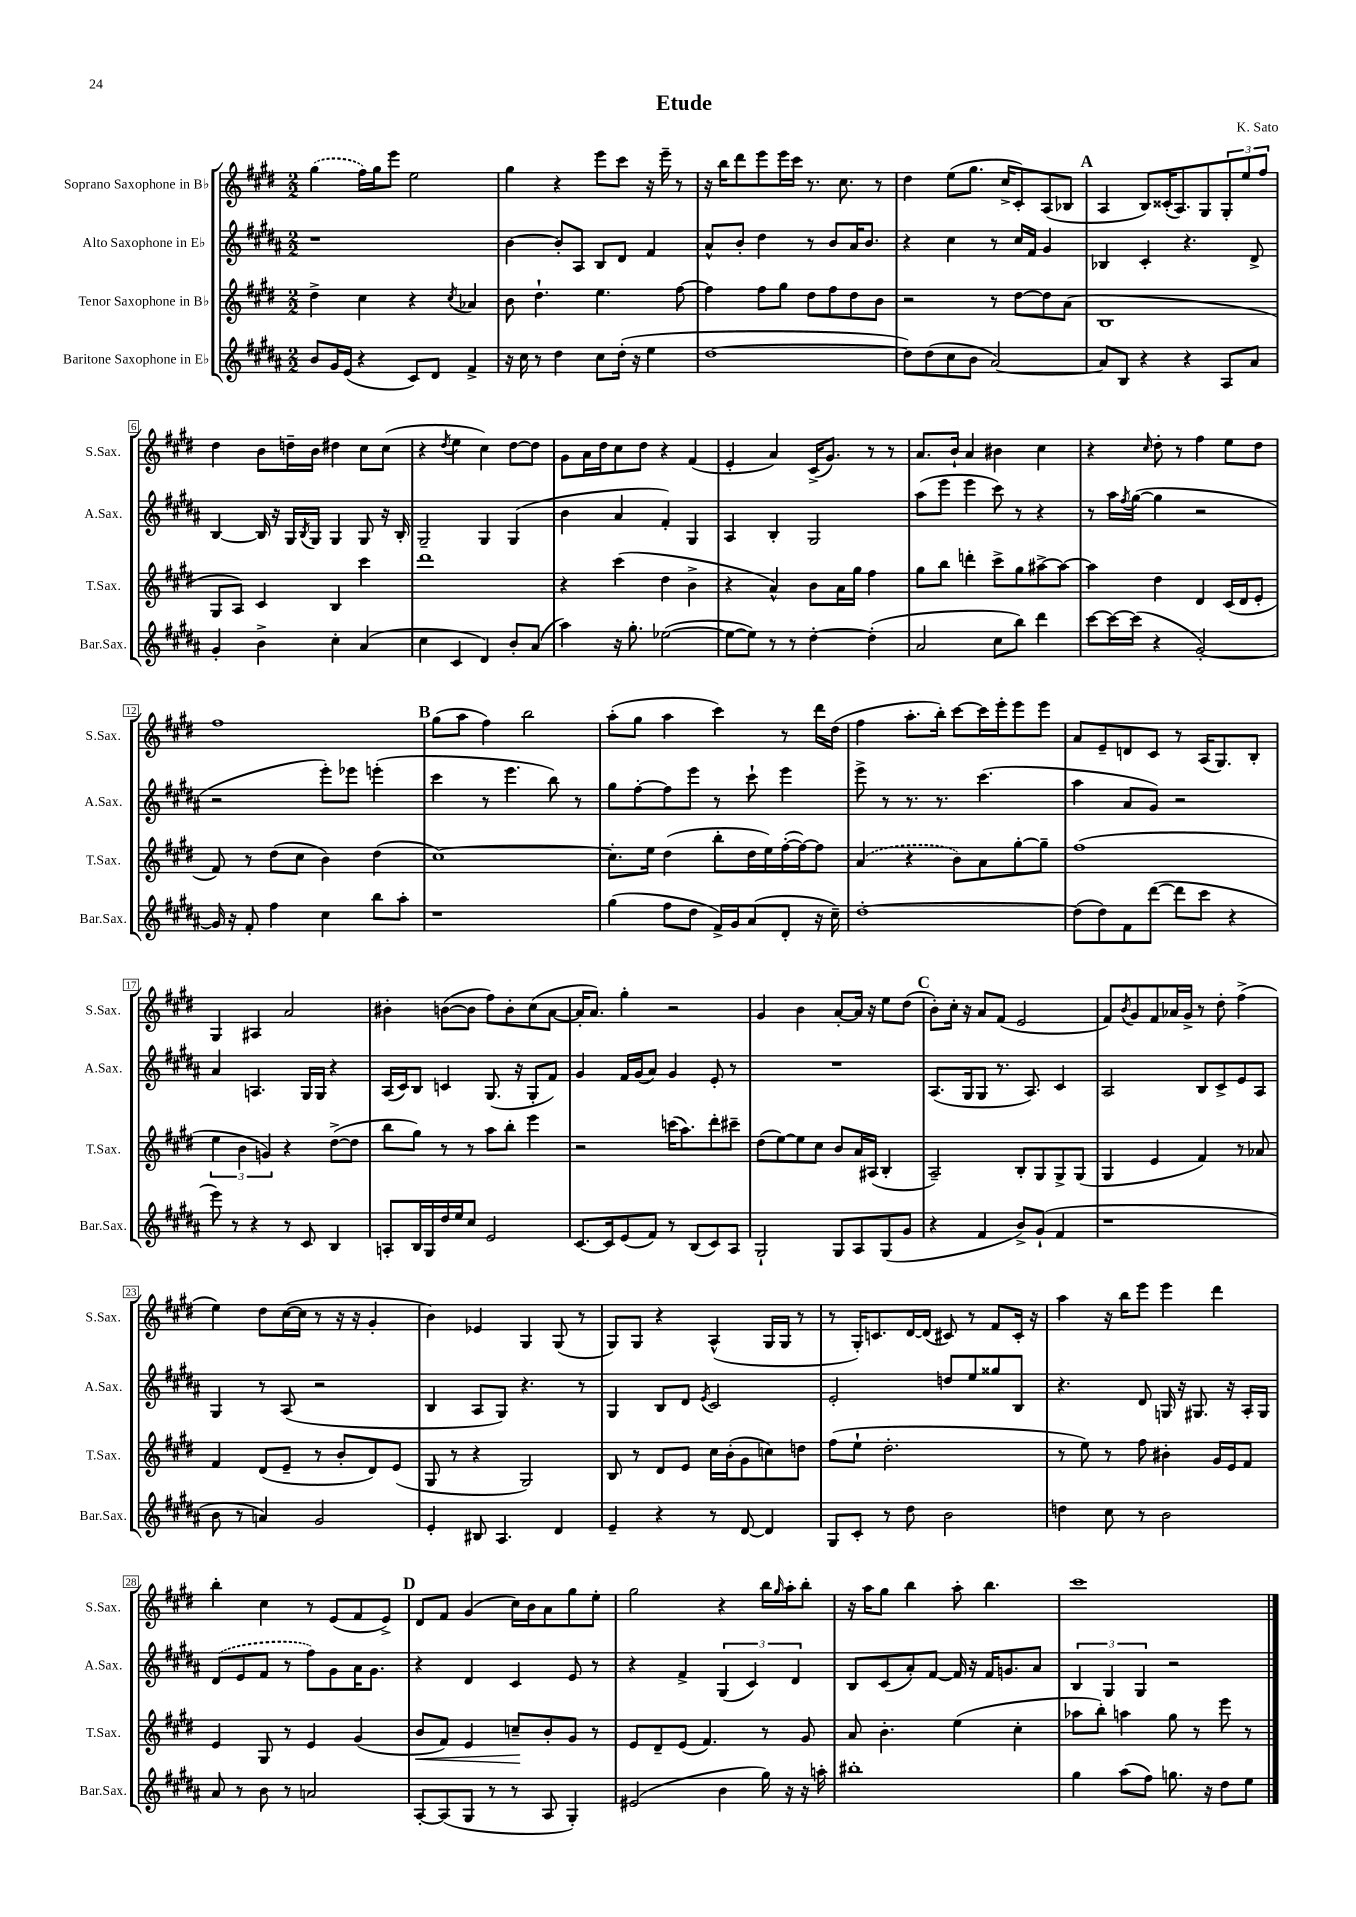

**kern	**kern	**kern	**kern
*staff4	*staff3	*staff2	*staff1
*clefG2	*clefG2	*clefG2	*clefG2
*k[f#c#g#d#a#]	*k[f#c#g#d#]	*k[f#c#g#d#a#]	*k[f#c#g#d#]
*M2/2	*M2/2	*M2/2	*M2/2
8b/L	4dd#^\	1r	(4gg#\
16g#/L	.	.	.
(16e/JJ	.	.	.
4r	4cc#\	.	16ff#\LL)
.	.	.	16gg#\J
.	.	.	8eee\J
8c#/L)	4r	.	2ee\
8d#/J	.	.	.
.	8qcc#/	.	.
4f#^/	4a-/	.	.
=	=	=	=
16r	8b\	[4b\	4gg#\
16cc#\	.	.	.
8r	4.dd#`\	.	.
4dd#\	.	8b'/]L	4r
.	.	8A#/J	.
8cc#\L	4.ee\	8B/L	8eee\L
(16dd#'\Jk	.	8d#/J	8ccc#\J
16r	.	.	.
4ee\	.	4f#/	16r
.	.	.	16eee~\
.	[8ff#\	.	8r
=	=	=	=
[1dd#	4ff#\]	8a#^^/L	16r
.	.	.	16bb\LK
.	.	8b'/J	8ddd#\
.	8ff#\L	4dd#\	8eee\
.	8gg#\J	.	16eee\L
.	.	.	16ccc#\JJ
.	8dd#\L	8r	8.r
.	8ff#\	8b/L	.
.	.	.	8.cc#\
.	8dd#\	16a#/K	.
.	.	8.b/J	.
.	8b\J	.	8r
=	=	=	=
8dd#\]L)	2r	4r	4dd#\
(8dd#\	.	.	.
8cc#\	.	4cc#\	(8ee\L
8b\J	.	.	8.gg#\J
[2a#/)	8r	8r	.
.	.	.	16cc#^/LK
.	[8dd#\L	16cc#/LL	8c#'/)
.	.	16f#/JJ	.
.	8dd#\]	4g#/	(8A/
.	(8a\J	.	8B-/J
=	=	=	=
8a#/]L	1B	4B-/	4A/
8B/J	.	.	.
4r	.	4c#'/	8B/L)
.	.	.	(16c##'/K
.	.	.	8.A/)
4r	.	4.r	.
.	.	.	8G#/
8A#/L	.	.	12G#'/
.	.	.	12ee/
8a#/J	.	8d#^/	.
.	.	.	12ff#/J
=	=	=	=
4g#'/	8G#/L	[4B/	4dd#\
.	8A/J)	.	.
4b^\	4c#/	16B/]	8b\L
.	.	16r	.
.	.	16G#/LL	16dd~\L
.	.	8qB/	.
.	.	16G#/JJ	16b\JJ
4cc#'\	4B/	4G#/	4dd#\
(4a#/	4ccc#\	8G#/	8cc#\L
.	.	16r	(8cc#\J
.	.	16B'/	.
=	=	=	=
4cc#\	1ddd#	2G#~/	4r
.	.	.	8qdd#/
4c#/	.	.	4ee\
4d#/)	.	4G#/	4cc#\)
8b'/L	.	(4G#/	[8dd#\L
(8a#/J	.	.	8dd#\]J
=	=	=	=
4aa#\)	4r	4b\	8g#\L
.	.	.	16a\L
.	.	.	16dd#\J
16r	(4ccc#\	4a#/	8cc#\
8.gg#'\	.	.	.
.	.	.	8dd#\J
([2ee-\	4dd#\	4f#'/)	4r
.	4b^\	4G#/	(4f#/
=	=	=	=
8ee-\_L	4r	4A#/	4e'/
8ee-\]J)	.	.	.
8r	4a^^/)	4B'/	4a/)
8r	.	.	.
[4dd#'\	8b\L	2G#/	(16c#^/LK
.	.	.	8.g#/J)
.	16a\L	.	.
.	16gg#\JJ	.	.
(4dd#'\]	4ff#\	.	8r
.	.	.	8r
=	=	=	=
2a#/	8gg#\L	(8aa#\L	8.a/L
.	8bb\J	8eee\J	.
.	.	.	16b`/Jk
.	4ddd'\	4eee\	4a/
8cc#\L	8ccc#^\L	8ccc#\)	4b#\
8bb\J)	8gg#\	8r	.
4ddd#\	[8aa#^\	4r	4cc#\
.	8aa#\_J	.	.
=	=	=	=
[8ccc#\L	4aa#\]	8r	4r
16ccc#\_L	.	16aa#\LL	.
.	.	8qff#/	.
(16ccc#\]JJ	.	([16gg#\JJ	.
.	.	.	16qqcc#/
4r	4dd#\	4gg#\]	8dd#'\
.	.	.	8r
[2g#'/)	4d#/	2r	4ff#\
.	(16c#/LL	.	8ee\L
.	16d#/J	.	.
.	8e'/J	.	8dd#\J
=	=	=	=
16g#/]	8f#/)	2r	1ff#
16r	.	.	.
8f#'/	8r	.	.
4ff#\	(8dd#\L	.	.
.	8cc#\J	.	.
4cc#\	4b\)	8eee'\L)	.
.	.	8eee-\J	.
8bb\L	(4dd#\	(4eee'\	.
8aa#'\J	.	.	.
=	=	=	=
1r	[1cc#)	4ccc#\	(8gg#\L
.	.	.	8aa\J
.	.	8r	4ff#\)
.	.	4.eee\	.
.	.	.	2bb\
.	.	8bb\)	.
.	.	8r	.
=	=	=	=
(4gg#\	8.cc#'\]L	8gg#\L	(8aa'\L
.	.	[8ff#'\	8gg#\J
.	16ee\Jk	.	.
8ff#\L	(4dd#\	8ff#\]	4aa\
8dd#\J	.	8eee\J	.
16f#^/LL)	8bb'\L	8r	4ccc#\)
16g#/J	.	.	.
(8a#/	16dd#\L	8ccc#`\	.
.	16ee\)	.	.
8d#'/J	([16ff#'\	4eee\	8r
.	16ff#\_J)	.	.
16r	8ff#\]J	.	16ddd#\LL
16cc#~\)	.	.	(16dd#\JJ
=	=	=	=
[1dd#'	(4a/	8eee^\	4ff#\
.	.	8r	.
.	4r	8.r	8.aa'\L
.	.	8.r	16bb'\Jk)
.	8b\L)	.	[8ccc#\L
.	8a\	(4.ccc#\	16ccc#\]L
.	.	.	16eee'\J
.	[8gg#'\	.	8eee\
.	8gg#~\]J	.	8eee\J
=	=	=	=
(8dd#\]L	(1ff#	4aa#\	8a/L
8dd#\)	.	.	8e~/
8f#\	.	8a#/L	8d/
([8ddd#\J	.	8g#/J)	8c#/J
8ddd#\]L	.	2r	8r
8ccc#\J	.	.	(16A/LK
.	.	.	8.G#/)
4r	.	.	.
.	.	.	8B'/J
=	=	=	=
8eee\)	6ee\	4a#/	4G#/
8r	.	.	.
.	6b\	.	.
4r	.	4.A/	4A#/
.	6g/)	.	.
8r	4r	.	2a/
8c#/	.	16G#/LL	.
.	.	16G#/JJ	.
4B/	([8dd#^\L	4r	.
.	8dd#\]J	.	.
=	=	=	=
8A'/L	8bb\L	(16A#/LL	4b#'\
.	.	16c#/J)	.
16B/L	8gg#\J)	8B/J	.
16G#/	.	.	.
16dd#/	8r	4c/	([8b\L
16ee/J	.	.	.
8cc#/J	8r	.	8b\]J
2e/	8aa\L	(8.G#/	8ff#\L)
.	8bb'\J	.	8b'\
.	.	16r	.
.	4eee\	8G#'/L	(8cc#\
.	.	8f#/J)	[8a\J
=	=	=	=
[8.c#/L	2r	4g#/	16a'/]LK
.	.	.	8.a/J)
16c#/]k	.	.	.
(8e/	.	16f#/LL	4gg#'\
.	.	(16g#/J	.
8f#/J)	.	8a#/J)	.
8r	(16ccc\LK	4g#/	2r
.	8.aa\)	.	.
(8B/L	.	.	.
8c#/)	8ddd#'\	8e'/	.
8A#/J	8ccc#~\J	8r	.
=	=	=	=
2G#`/	(8dd#\L	1r	4g#/
.	[8ee\)	.	.
.	8ee\]	.	4b\
.	8cc#\J	.	.
8G#/L	8b/L	.	[8a'/L
8A#/	16a/L	.	16a/]Jk
.	(16A#/JJ	.	16r
(8G#/	4B'/	.	8ee\L
8g#/J	.	.	(8dd#\J
=	=	=	=
4r	2A~/)	(8.A#/L	8b'\L)
.	.	.	16cc#'\Jk
.	.	16G#/k	16r
4f#/	.	8G#/J	8a/L
.	.	8.r	(8f#/J
8b^/L)	8B'/L	.	2e/
.	.	8.A#/)	.
(8g#`/J	8G#/	.	.
4f#/	8G#^/	4c#/	.
.	(8G#/J	.	.
=	=	=	=
1r	4G#/	2A#/	8f#/L)
.	.	.	8qb/
.	.	.	8g#/
.	4e/	.	8f#/
.	.	.	16a-/L
.	.	.	16g#^/JJ
.	4f#/)	8B/L	8r
.	.	8c#^/	8dd#'\
.	8r	8e/	(4ff#^\
.	8a-/	8A#/J	.
=	=	=	=
8b\	4f#/	4G#/	4ee\)
8r	.	.	.
4a/)	(8d#/L	8r	8dd#\L
.	8e~/J	(8A#/	([16cc#\L
.	.	.	16cc#\]JJ
2g#/	8r	2r	8r
.	8b'/L	.	16r
.	.	.	16r
.	8d#/)	.	4g#'/
.	(8e/J	.	.
=	=	=	=
4e'/	8G#/	4B/	4b\)
.	8r	.	.
8B#/	4r	8A#/L	4e-/
4.A#/	.	8G#/J)	.
.	2G#/)	4.r	4G#/
4d#/	.	.	(8G#/
.	.	8r	8r
=	=	=	=
4e~/	8B/	4G#/	8G#/L)
.	8r	.	8G#/J
4r	8d#/L	8B/L	4r
.	8e/J	8d#/J	.
.	.	8qe/	.
8r	16cc#\LL	2c#/	(4A^^/
.	(16b'\J	.	.
[8d#/	8g#\	.	.
4d#/]	8cc\)	.	16G#/LL
.	.	.	16G#/JJ
.	8dd\J	.	8r
=	=	=	=
8G#/L	(8ff#\L	2e'/	8r
8c#'/J	8ee`\J	.	16G#'/LK)
.	.	.	8.c/
8r	2.dd#'\	.	.
8dd#\	.	.	[16d#/L
.	.	.	(16d#/]JJ
2b\	.	8dd/L	8c#/)
.	.	8ee/	8r
.	.	8gg##/	8f#/L
.	.	8B/J	16c#'/Jk
.	.	.	16r
=	=	=	=
4dd\	8r	4.r	4aa\
.	8ee\)	.	.
8cc#\	8r	.	16r
.	.	.	16bb\LK
8r	8ff#\	8d#/	8eee\J
2b\	4b#'\	16G/	4eee\
.	.	16r	.
.	.	8.G#/	.
.	16g#/LL	.	4ddd#\
.	16e/J	16r	.
.	8f#/J	16A#'/LL	.
.	.	16G#/JJ	.
=	=	=	=
8a#/	4e/	(8d#/L	4bb'\
8r	.	8e/	.
8b\	8G#/	8f#/J	4cc#\
8r	8r	8r	.
2a/	4e/	8ff#\L)	8r
.	.	8g#\	(8e/L
.	(4g#/	16a#\K	8f#/
.	.	8.g#\J	.
.	.	.	8e^/J)
=	=	=	=
[8A#'/L	8b/L	4r	8d#/L
(8A#/]	8f#/J)	.	8f#/J
8G#/J	4e/	4d#/	(4g#/
8r	.	.	.
8r	8cc~/L	4c#/	16cc#\LL)
.	.	.	16b\J
8A#/	8b'/	.	8a\
4G#'/)	8g#/J	8e/	8gg#\
.	8r	8r	8ee'\J
=	=	=	=
(2e#/	8e/L	4r	2gg#\
.	8d#~/	.	.
.	(8e/J	4f#^/	.
.	4.f#/)	.	.
4b\	.	(6G#/	4r
.	.	6c#/)	.
16gg#\)	8r	.	16bb\LL
.	.	.	16qqgg#/
16r	.	.	16aa'\J
.	.	6d#/	.
16r	8g#/	.	8bb'\J
16aa'\	.	.	.
=	=	=	=
1bb#'	8a/	8B/L	16r
.	.	.	16aa\LK
.	4.b'\	(8c#/	8gg#\J
.	.	8a#'/)	4bb\
.	.	[8f#/J	.
.	(4ee\	16f#/]	8aa'\
.	.	16r	.
.	.	16f#/LK	4.bb\
.	.	8.g/	.
.	4cc#'\	.	.
.	.	8a#/J	.
=	=	=	=
4gg#\	8aa-\L	6B/	1ccc#
.	8bb'\J)	.	.
.	.	6G#/	.
(8aa#\L	4aa\	.	.
.	.	6G#/	.
8ff#\J)	.	.	.
8.gg\	8gg#\	2r	.
.	8r	.	.
16r	.	.	.
8dd#\L	8eee\	.	.
8ee\J	8r	.	.
==	==	==	==
*-	*-	*-	*-
